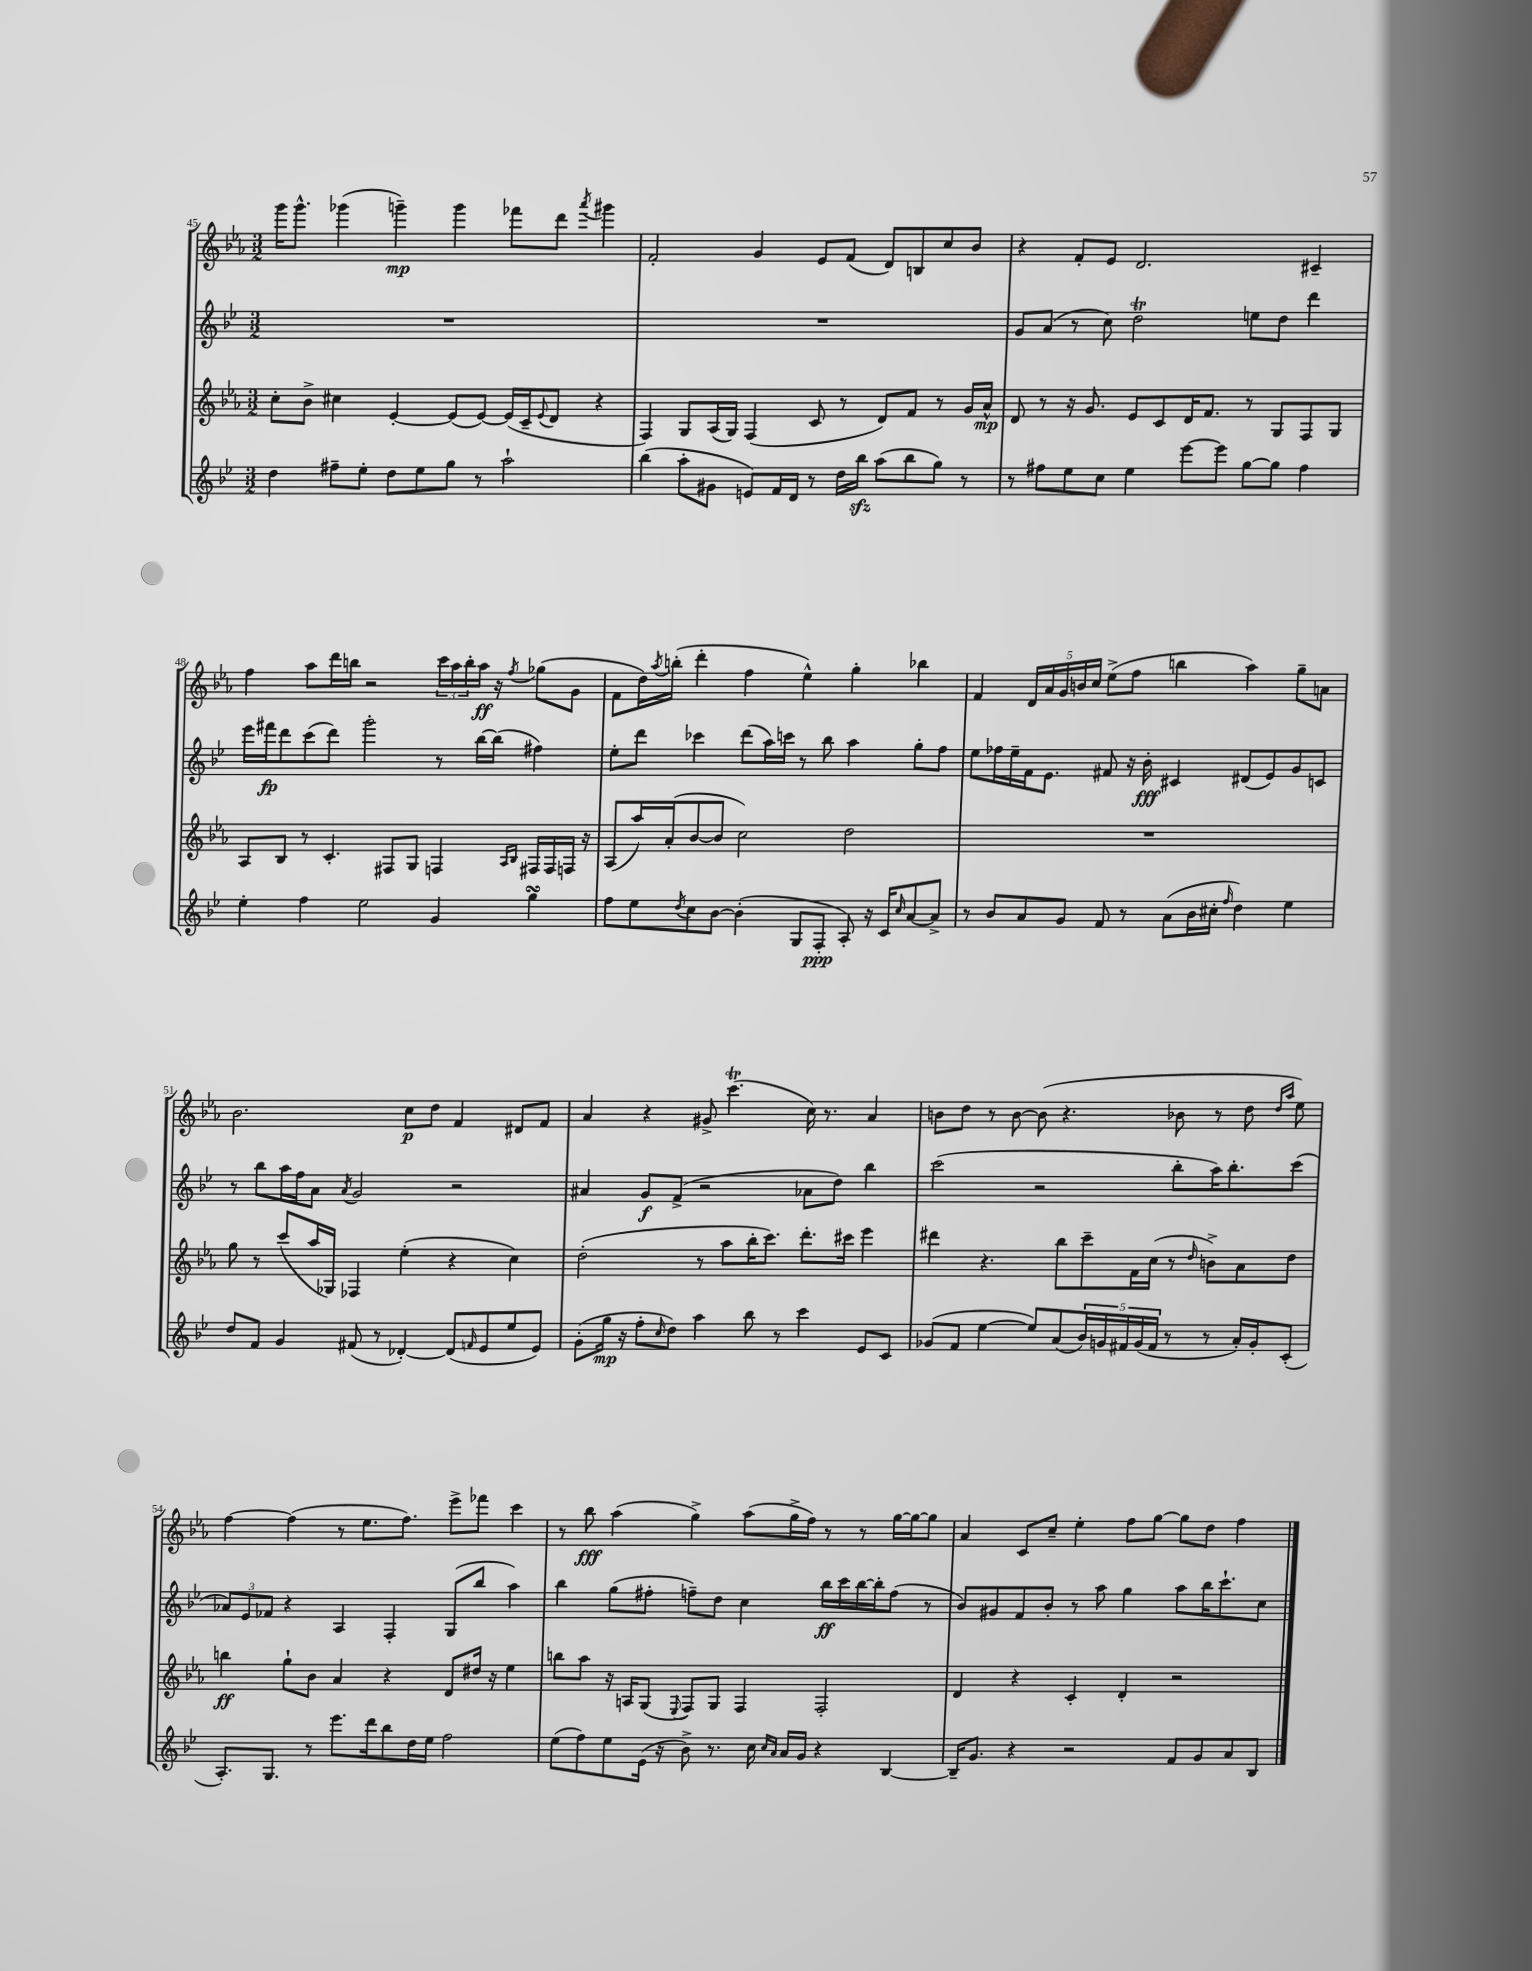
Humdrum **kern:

**kern	**kern	**kern	**kern
*staff4	*staff3	*staff2	*staff1
*clefG2	*clefG2	*clefG2	*clefG2
*k[b-e-]	*k[b-e-a-]	*k[b-e-]	*k[b-e-a-]
*M3/2	*M3/2	*M3/2	*M3/2
4dd	8cc'	1.r	16ggg
.	.	.	8.ggg^^
.	8b-^	.	.
8ff#~	4cc#	.	(4ggg-
8ee-'	.	.	.
8dd	[4e-'	.	4ggg~)
8ee-	.	.	.
8gg	(8e-]	.	4ggg
8r	[8e-)	.	.
2aa`	(16e-]	.	8fff-
.	16c~	.	.
.	8qqe-	.	.
.	8d	.	8ddd
.	.	.	8qaaa-
.	4r	.	4ggg#
=	=	=	=
(4bb-	4F)	1.r	2f'
8aa'	8G	.	.
8g#	(16A-	.	.
.	16G)	.	.
8e)	(4F	.	4g
16f	.	.	.
16d	.	.	.
8r	8c	.	8e-
16dd	8r	.	(8f
16bb-	.	.	.
(8aa	8d)	.	8d)
8bb-	8f	.	8B
8gg)	8r	.	8cc
8r	16g	.	8b-
.	16a-^^	.	.
=	=	=	=
8r	8d	8g	4r
8ff#	8r	(8a	.
8ee-	16r	8r	8f'
.	8.g	.	.
8cc	.	8cc)	8e-
4ee-	8e-	2dd	2.d
.	8c	.	.
[8eee-	16d	.	.
.	8.f	.	.
8eee-]	.	.	.
[8gg	8r	8ee	.
8gg]	8G	8dd	.
4ff#	8F	4ddd	4c#~
.	8G	.	.
=	=	=	=
4ee-'	8A-	16eee-	4ff
.	.	16fff#	.
.	8B-	8ddd	.
4ff	8r	(8ccc	8aa-
.	4.c'	8ddd)	16ddd
.	.	.	16bb
2ee-	.	2ggg'	2r
.	8F#	.	.
.	8G	.	.
4g	4F	8r	24ccc
.	.	.	24aa-
.	.	.	24bb'
.	.	[16bb-	16aa-
.	.	(16bb-]	16r
.	16qqA-	.	.
.	16qqB-	.	8qff
4gg	16F#	4ff#)	(8gg-
.	16F#	.	.
.	16F	.	8g
.	16r	.	.
=	=	=	=
8ff	(8A-	8ee-'	8f
8ee-	16aa-)	8ddd	16dd)
.	.	.	8qaa-
.	(16a-'	.	(16bb'
8qdd	.	.	.
8cc	[8b-	4ccc-	4ddd'
[8b-	8b-]	.	.
(4b-']	2cc)	(8ddd	4ff
.	.	16aa)	.
.	.	16ccc	.
8G	.	8r	4ee-^^)
8F'	.	8bb-	.
8A')	2dd	4aa	4gg'
16r	.	.	.
16c	.	.	.
16qqcc	.	.	.
[8a	.	8gg'	4bb-
8a^]	.	8ff	.
=	=	=	=
8r	1.r	8ee-	4f
8b-	.	16ff-	.
.	.	16ee-~	.
8a	.	16f	20d
.	.	.	20a-
.	.	8.e-	.
.	.	.	20g
8g	.	.	.
.	.	.	20b
.	.	.	20cc
8f	.	8f#	(8ee-^
8r	.	16r	8ff
.	.	16b-'	.
(8a	.	4c#	4bb
16b-	.	.	.
16cc#'	.	.	.
16qqff	.	.	.
4dd)	.	(8d#	4aa-)
.	.	8e-)	.
4ee-	.	8g	8gg~
.	.	8c	8a
=	=	=	=
8dd	8gg	8r	2.b-
8f	8r	8bb-	.
4g	(8ccc	16aa	.
.	.	16ff	.
.	16aa-	8a	.
.	16G-)	.	.
.	.	8qa	.
(8f#	4F-	2g	.
8r	.	.	.
[4d-')	(4ee-'	.	8cc
.	.	.	8dd
(8d-]	4r	2r	4f
16qqf	.	.	.
8e-	.	.	.
8ee-	4cc)	.	8d#
8e-)	.	.	8f
=	=	=	=
(8g'	(2dd'	4a#	4a-
16gg	.	.	.
16r	.	.	.
8ff'	.	8g	4r
16qqcc	.	.	.
8dd)	.	(8f^	.
4aa	8r	2r	8g#^
.	8aa-	.	(4.ccc
8bb-	16bb-'	.	.
.	8.ccc)	.	.
8r	.	.	.
4ccc	8.ddd'	8a-	16cc)
.	.	.	8.r
.	.	8dd)	.
.	16ccc#	.	.
8e-	4eee-	4bb-	4a-
8c	.	.	.
=	=	=	=
(8g-	4ddd#	(2ccc	8b
8f	.	.	8dd
[4ee-	4.r	.	8r
.	.	.	[8b
8ee-])	.	2r	(8b]
(8a	8bb-	.	4.r
20b-)	8ccc~	.	.
20g	.	.	.
20f#	.	.	.
.	16f	.	.
(20g	.	.	.
.	(16cc	.	.
20f#	.	.	.
8r	8r	8bb-'	8b-
.	16qqdd	.	.
8r	8b^)	16aa)	8r
.	.	8.bb-'	.
16a')	8a-	.	8dd
16g'	.	.	.
.	.	.	16qqdd
.	.	.	16qqaa-
(8c'	8dd	(8ccc	8ee-)
=	=	=	=
8.A')	4bb	12a-)	[4ff
.	.	12e-	.
.	.	12f-	.
8.G	.	.	.
.	8gg`	4r	(4ff]
8r	8b-	.	.
8.eee-	4a-	4A	8r
.	.	.	8.ee-
16ddd	.	.	.
8bb-	4r	4F'	.
.	.	.	8.ff)
16dd	.	.	.
16ee-	.	.	.
2ff	8d	(8G	8eee-^
.	16dd#	8bb-	8fff-
.	16r	.	.
.	4ee-	4aa)	4ccc
=	=	=	=
(8ee-	8bb	4bb-	8r
8ff)	8aa-	.	8bb-
8ee-	16r	(8gg	(4aa-
.	16A	.	.
(16e-	(8G	8ff#'	.
16r	.	.	.
.	8qqE-	.	.
8b-^)	8F)	8ff~)	4gg^)
8.r	8G	8dd	.
.	4F	4cc	(8aa-
16cc	.	.	.
16qqcc	.	.	.
16qqa	.	.	.
16a	.	.	16gg^
16g	.	.	16ff)
4r	2F'	16bb-	8r
.	.	16ccc	.
.	.	[16bb-	8r
.	.	16bb-']	.
[4B-	.	(8ff	[16gg
.	.	.	16gg_
.	.	8r	8gg]
=	=	=	=
16B-~]	4d	8b-)	4a-
8.g	.	.	.
.	.	8g#	.
4r	4r	8f	8c
.	.	8b-'	8cc~
2r	4c'	8r	4ee-'
.	.	8aa	.
.	4d'	4gg	8ff
.	.	.	[8gg
8f	2r	8aa	8gg]
8g	.	16bb-	8dd
.	.	8.ccc`	.
8a	.	.	4ff
8B-	.	8cc	.
==	==	==	==
*-	*-	*-	*-
